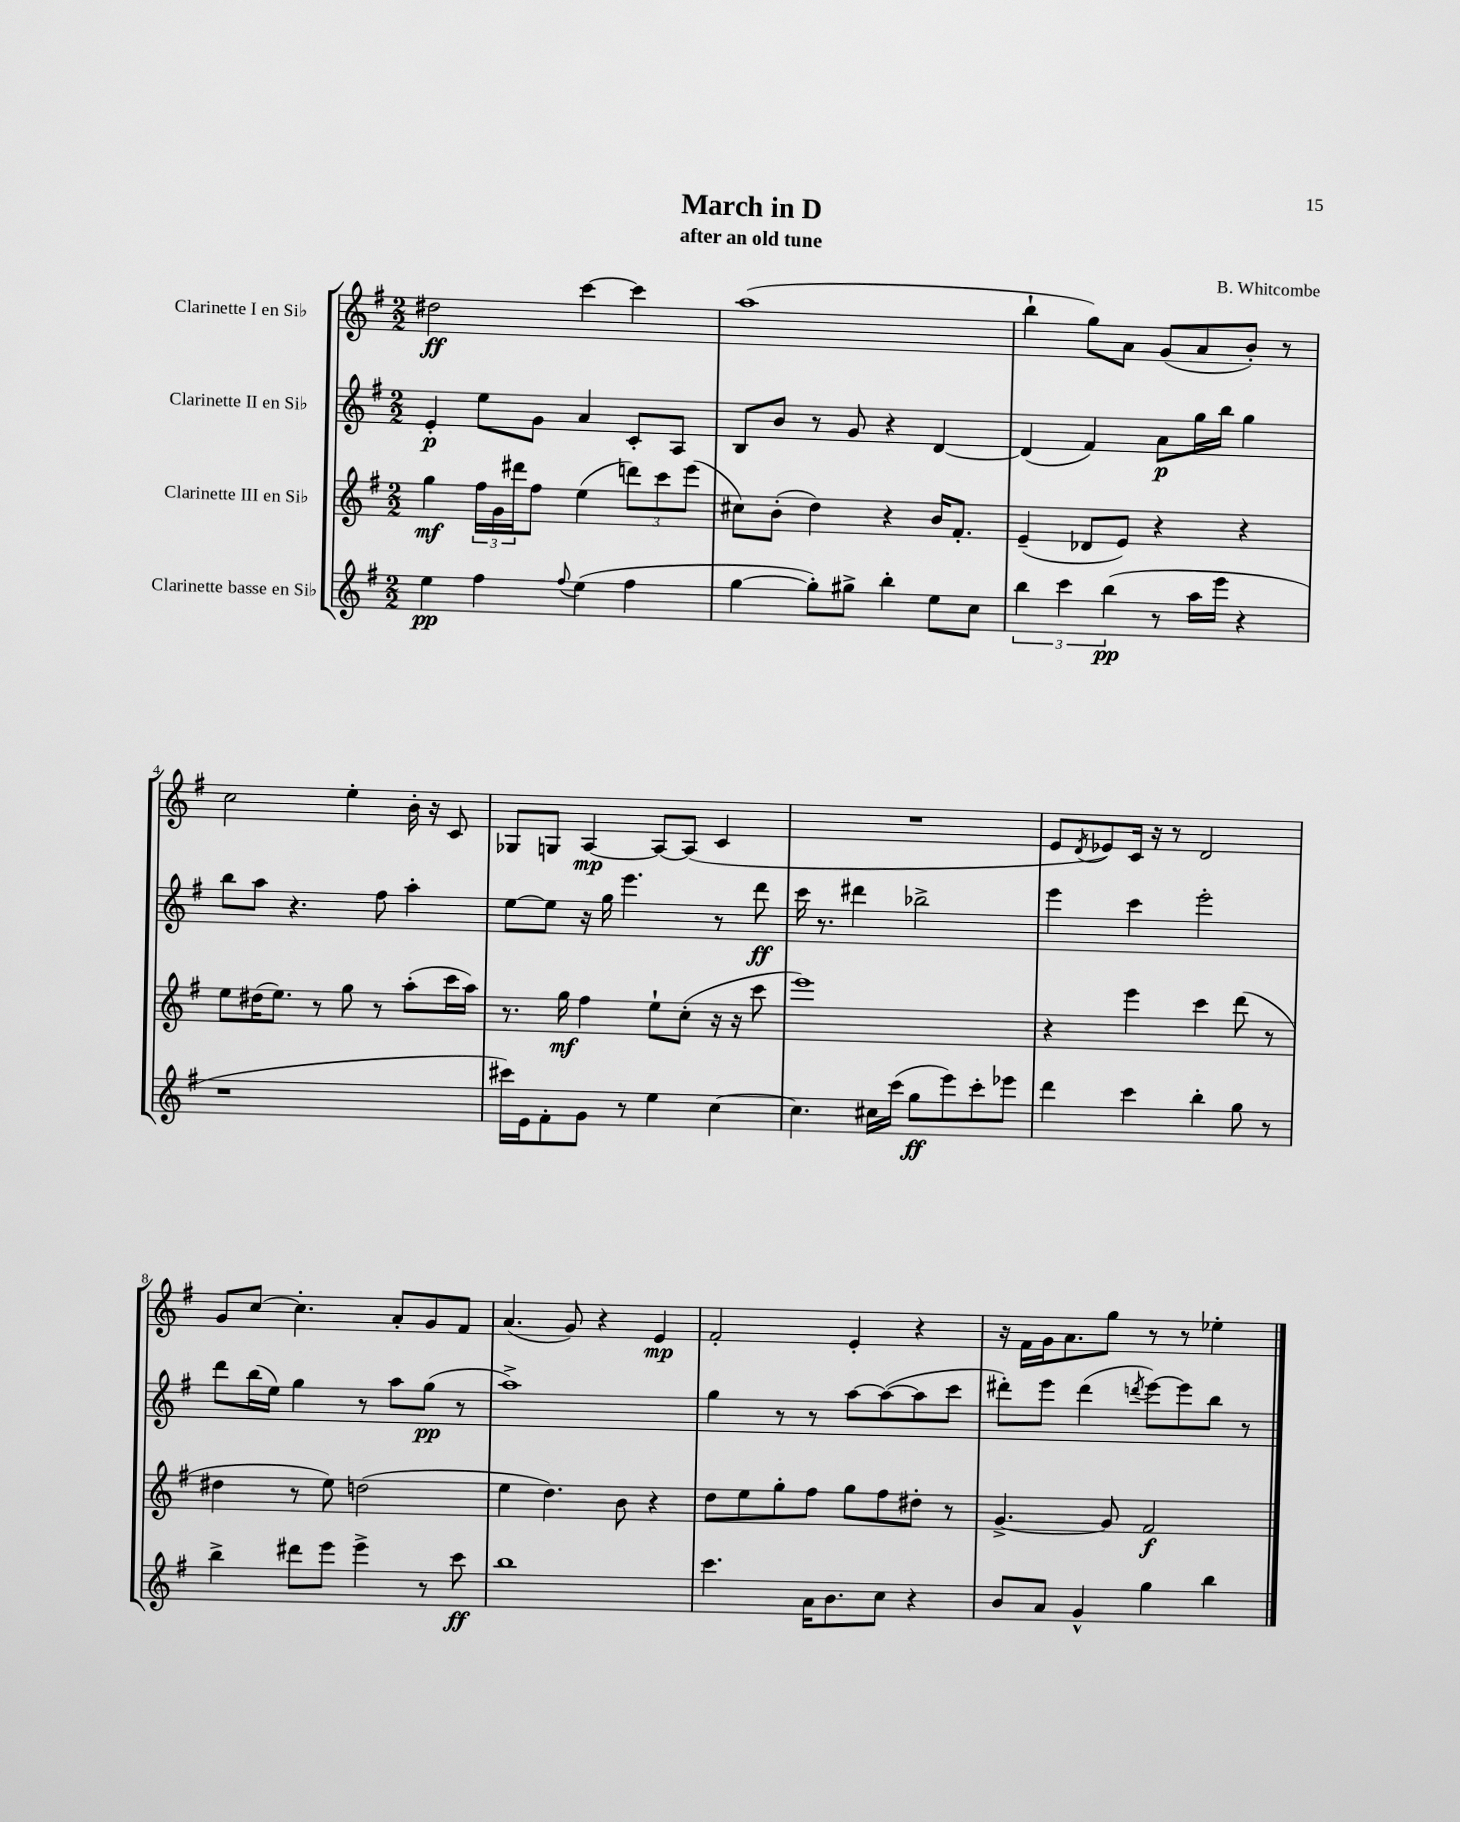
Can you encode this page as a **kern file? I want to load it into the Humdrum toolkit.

**kern	**dynam	**kern	**dynam	**kern	**dynam	**kern	**dynam
*part4	*part4	*part3	*part3	*part2	*part2	*part1	*part1
*staff4	*staff4	*staff3	*staff3	*staff2	*staff2	*staff1	*staff1
*I"Clarinette basse en Si♭	*	*I"Clarinette III en Si♭	*	*I"Clarinette II en Si♭	*	*I"Clarinette I en Si♭	*
*clefG2	*	*clefG2	*	*clefG2	*	*clefG2	*
*k[f#]	*	*k[f#]	*	*k[f#]	*	*k[f#]	*
*M2/2	*	*M2/2	*	*M2/2	*	*M2/2	*
=1	=1	=1	=1	=1	=1	=1	=1
4ee\	pp	4gg\	mf	4e'/	p	2dd#X\	ff
4ff#\	.	24ff#\LL	.	8ee\L	.	.	.
.	.	24g\	.	.	.	.	.
.	.	24ddd#X\J	.	.	.	.	.
.	.	8ff#\J	.	8g\J	.	.	.
8qqff#/	.	.	.	.	.	.	.
(4ee\	.	(4ee\	.	4a/	.	[4ccc\	.
4ff#\	.	12dddn\L)	.	8c'/L	.	4ccc\]	.
.	.	12ccc\	.	.	.	.	.
.	.	.	.	8A/J	.	.	.
.	.	(12eee\J	.	.	.	.	.
=2	=2	=2	=2	=2	=2	=2	=2
[4gg\	.	8cc#X\L)	.	8B/L	.	(1aa	.
.	.	(8b'\J	.	8b/J	.	.	.
8gg'\L])	.	4dd\)	.	8r	.	.	.
8gg#X^\J	.	.	.	8g/	.	.	.
4bb'\	.	4r	.	4r	.	.	.
8ee\L	.	16b/KL	.	[4d/	.	.	.
.	.	8.f#'/J	.	.	.	.	.
8cc\J	.	.	.	.	.	.	.
=3	=3	=3	=3	=3	=3	=3	=3
6bb\	.	(4e~/	.	(4d/]	.	4bb`\	.
6ccc\	.	.	.	.	.	.	.
.	.	8d-X/L	.	4f#/)	.	8gg\L)	.
(6bb\	pp	.	.	.	.	.	.
.	.	8e/J)	.	.	.	8a\J	.
8r	.	4r	.	8a\L	p	(8g/L	.
16aa\LL	.	.	.	16gg\L	.	8a/	.
16eee\JJ	.	.	.	16bb\JJ	.	.	.
4r	.	4r	.	4gg\	.	8b'/J)	.
.	.	.	.	.	.	8r	.
!!LO:LB:g=z
=4	=4	=4	=4	=4	=4	=4	=4
1r	.	8ee\L	.	8bb\L	.	2cc\	.
.	.	(16dd#X\K	.	8aa\J	.	.	.
.	.	8.ee\J)	.	.	.	.	.
.	.	.	.	4.r	.	.	.
.	.	8r	.	.	.	.	.
.	.	8gg\	.	.	.	4ee'\	.
.	.	8r	.	8ff#\	.	.	.
.	.	(8aa'\L	.	4aa'\	.	16b'\	.
.	.	.	.	.	.	16r	.
.	.	16ccc\L	.	.	.	8c/	.
.	.	16aa\JJ)	.	.	.	.	.
=5	=5	=5	=5	=5	=5	=5	=5
16ccc#X\LL)	.	8.r	.	[8ee\L	.	8G-X/L	.
16e\J	.	.	.	.	.	.	.
8f#'\	.	.	.	8ee\J]	.	8Gn/J	.
.	.	16gg\	mf	.	.	.	.
8g\J	.	4ff#\	.	16r	.	[4A/	mp
.	.	.	.	16gg\	.	.	.
8r	.	.	.	4.eee\	.	.	.
4ee\	.	8ee`\L	.	.	.	8A/L_	.
.	.	(8cc'\J	.	.	.	(8A/J]	.
[4cc\	.	16r	.	8r	.	4c/	.
.	.	16r	.	.	.	.	.
.	.	8ccc\	.	8ddd\	ff	.	.
=6	=6	=6	=6	=6	=6	=6	=6
4.cc\]	.	1eee)	.	16ccc\	.	1r	.
.	.	.	.	8.r	.	.	.
.	.	.	.	4ddd#X\	.	.	.
16cc#X\LL	.	.	.	.	.	.	.
(16ccc\JJ	.	.	.	.	.	.	.
8gg\L	ff	.	.	2bb-X^\	.	.	.
8eee\)	.	.	.	.	.	.	.
8ccc'\	.	.	.	.	.	.	.
8eee-X\J	.	.	.	.	.	.	.
=7	=7	=7	=7	=7	=7	=7	=7
4ddd\	.	4r	.	4eee\	.	8e/L	.
.	.	.	.	.	.	8qd/	.
.	.	.	.	.	.	8e-X/)	.
4ccc\	.	4eee\	.	4ccc\	.	16c/Jk	.
.	.	.	.	.	.	16r	.
.	.	.	.	.	.	8r	.
4bb'\	.	4ccc\	.	2eee'\	.	2d/	.
8gg\	.	(8ddd\	.	.	.	.	.
8r	.	8r	.	.	.	.	.
!!LO:LB:g=z
=8	=8	=8	=8	=8	=8	=8	=8
4bb^\	.	4dd#X\	.	8ddd\L	.	8g/L	.
.	.	.	.	(16bb\L	.	[8cc/J	.
.	.	.	.	16ee\JJ)	.	.	.
8ddd#X\L	.	8r	.	4gg\	.	4.cc'\]	.
8eee\J	.	8ee\)	.	.	.	.	.
4eee^\	.	(2ddn\	.	8r	.	.	.
.	.	.	.	8aa\L	.	8a'/L	.
8r	.	.	.	(8gg\J	pp	8g/	.
8ccc\	ff	.	.	8r	.	8f#/J	.
=9	=9	=9	=9	=9	=9	=9	=9
1bb	.	4ee\	.	1aa^)	.	(4.a/	.
.	.	4.dd\)	.	.	.	.	.
.	.	.	.	.	.	8g/)	.
.	.	.	.	.	.	4r	.
.	.	8b\	.	.	.	.	.
.	.	4r	.	.	.	4e/	mp
=10	=10	=10	=10	=10	=10	=10	=10
4.ccc\	.	8dd\L	.	4gg\	.	2f#'/	.
.	.	8ee\	.	.	.	.	.
.	.	8gg'\	.	8r	.	.	.
16a\KL	.	8ff#\J	.	8r	.	.	.
8.b\	.	.	.	.	.	.	.
.	.	8gg\L	.	[8aa\L	.	4e'/	.
8cc\J	.	8ff#\	.	(8aa\_	.	.	.
4r	.	8dd#X'\J	.	8aa\]	.	4r	.
.	.	8r	.	8ccc\J	.	.	.
=11	=11	=11	=11	=11	=11	=11	=11
8b/L	.	[4.g^/	.	8ddd#X'\L)	.	16r	.
.	.	.	.	.	.	16f#\LL	.
8a/J	.	.	.	8eee\J	.	16g\J	.
.	.	.	.	.	.	8.a\	.
4g^^/	.	.	.	(4ddd#\	.	.	.
.	.	8g/]	.	.	.	8gg\J	.
.	.	.	.	8qdddn/	.	.	.
4gg\	.	2f#/	f	[8eee\L)	.	8r	.
.	.	.	.	8eee\]	.	8r	.
4bb\	.	.	.	8bb\J	.	4ee-X'\	.
.	.	.	.	8r	.	.	.
==	==	==	==	==	==	==	==
*-	*-	*-	*-	*-	*-	*-	*-
